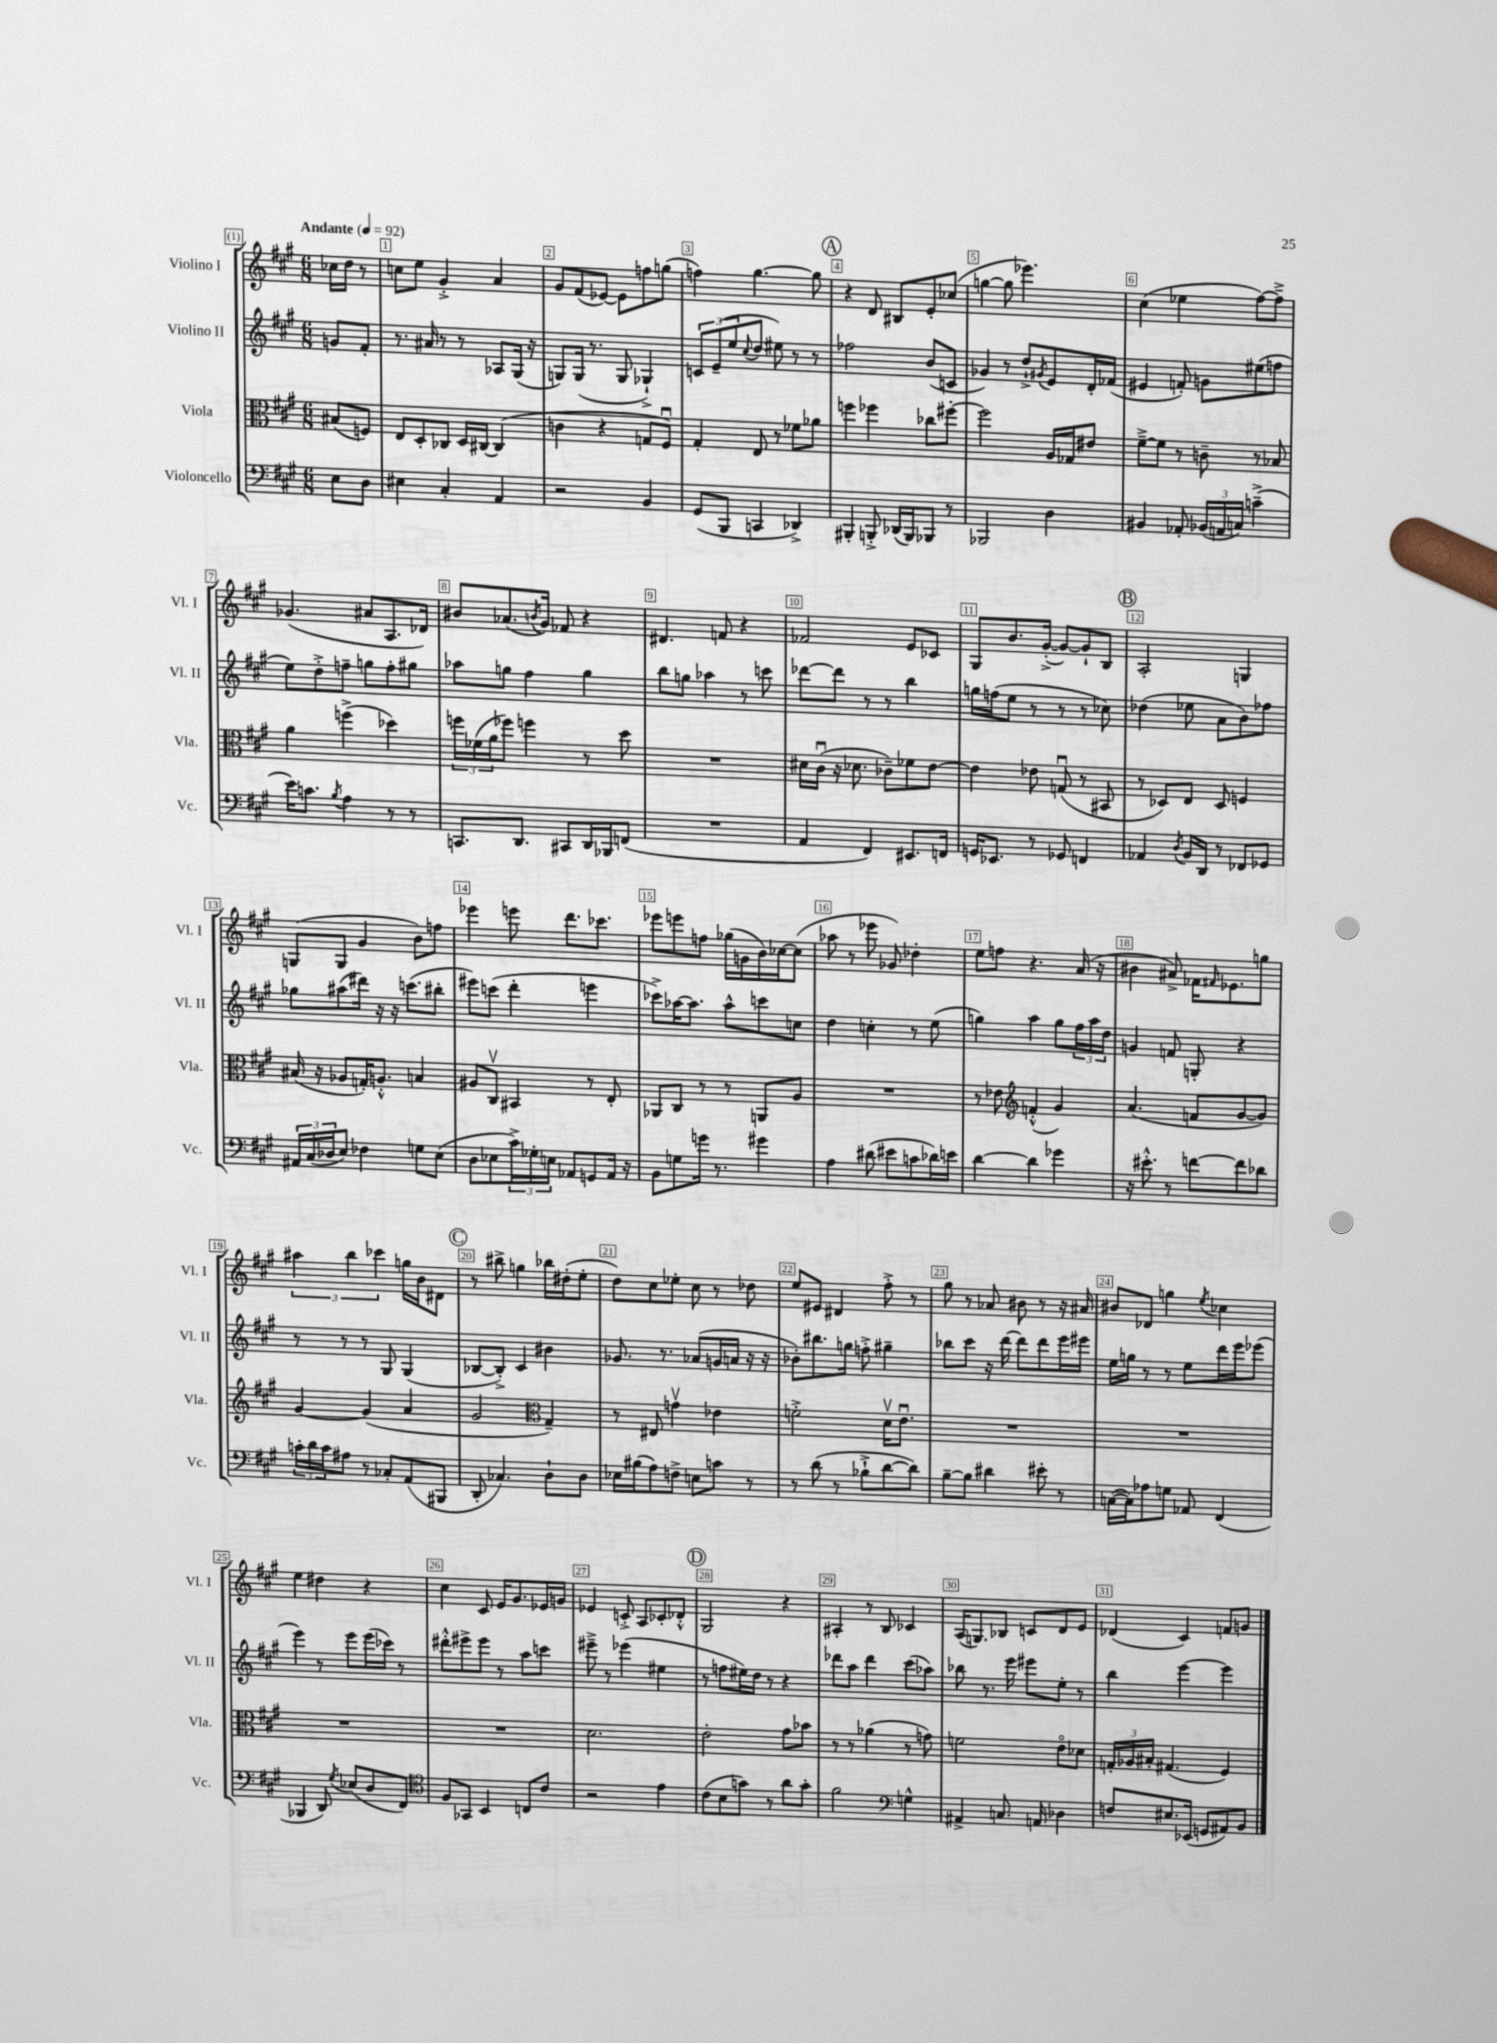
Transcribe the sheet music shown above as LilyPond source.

<<
\new StaffGroup <<
\new Staff = "s0" \with { instrumentName = "Violino I" shortInstrumentName = "Vl. I" } {
    \clef treble \key a \major \numericTimeSignature \time 6/8 \partial 4 \tempo "Andante" 4 = 92
    ces''16 d''16 r8 |
    c''8 e''8 gis'4-.-> a'4 |
    gis'8 fis'8( ees'8~) ees'8 f''8 g''8( |
    f''4) gis''4.~ gis''8 |
    \mark \markup { \circle "A" } r4 d'8 bis8 e'8-. ces''8( |
    g''4~ g''8 ees'''4.) |
    cis''4( ees''4 fis''8~) fis''8---> |
    ges'4.( ais'8 a8. des'16) |
    bis'8 aes'8.( \acciaccatura { b'8 } gis'16) fes'8 r4 |
    dis'4. f'8 r4 |
    fes'2 e'8 ces'8 |
    gis8 b'8. gis'16~-.->( gis'8~) gis'8-! b8 |
    \mark \markup { \circle "B" } a2-. g4 |
    g8( g8 gis'4 b'8) f''8 |
    ees'''4 e'''8 d'''8. ces'''8. |
    ees'''8 e'''8 f''8 ges''16( g'16 b'16) ces''16~ ces''8( |
    aes''8 r8 ees'''8 ges'8) des''4-. |
    e''8 f''8 r4. a'16( r16 |
    bis'4 ais'8->) fes'16 \grace { fis'16 } ees'8. g''8 |
    \tuplet 3/2 { ais''4 b''4 ces'''4 } g''16 b'16 dis'8 |
    \mark \markup { \circle "C" } r8 bis''8-> g''4 bes''16 dis''16-.( e''8-. |
    d''8) cis''8 ees''8-. cis''8 r8 des''8 |
    e''8 eis'8 dis'4 fis''8-.-> r8 |
    gis''8 r8 aes'8 bis'8 r8 r16 ais'16 |
    bis'8 des'8 g''4 \acciaccatura { e''8 } ces''4 |
    e''4 dis''4 r4 |
    cis''4 cis'8 e'16 gis'8. ees'16 g'16 |
    ees'4 c'8-.-> a8 ces'8-. des'8-.-^ |
    \mark \markup { \circle "D" } gis2 r4 |
    ais4-. r8 b8 ces'4 |
    a16( g8.) bes8 c'8 d'8 e'8 |
    des'4( cis'4) f'8 g'8 \bar "|." |
}
\new Staff = "s1" \with { instrumentName = "Violino II" shortInstrumentName = "Vl. II" } {
    \clef treble \key a \major \numericTimeSignature \time 6/8 \partial 4
    g'8 fis'8-. |
    r8. ais'16 r8 r8 aes8 gis16( r16 |
    g8) g16( r8. g8 ges4-!->) |
    \tuplet 3/2 { c'8 e'8--( e''8 } \appoggiatura { cis''8 } d''8 eis''8) r8 r8 |
    \mark \markup { \circle "A" } fes''2 b'8( c'8 |
    ges'4) r8 d''8-!-> \acciaccatura { gis'8 } e'8 d'16-. fes'16( |
    eis'4 f'8-.) g'8 eis''8( f''8 |
    e''8) d''8-.-> f''8-- g''8 f''8-. gis''8 |
    aes''8 g''8 fis''4 g''4 |
    b''8 g''8 aes''4 r8 c'''8 |
    des'''8~ des'''8 r8 r8 b''4 |
    g''16 f''16( e''8 r8 r8 r8 ces''8) |
    \mark \markup { \circle "B" } des''4( ees''8 a'8 b'8) fes''8 |
    ges''8 ais''8( dis'''16) r16 r16 c'''8.( bis''8-. |
    eis'''8) c'''8( d'''4-. e'''4 |
    ces'''8->) aes''16~ aes''8. aes''8-^ c'''8 c''8 |
    d''4 c''4-. r8 e''8( |
    g''4) a''4 g''8 \tuplet 3/2 { fis''16 a''16 d''16 } |
    g'4 f'8 g8-. r4 |
    r8 r8 r8 gis8 gis4( |
    \mark \markup { \circle "C" } bes8~ bes8-.->) cis'4 bis'4 |
    ges'8. r8. aes'8( g'16 a'16 r16 r16 |
    bes'8-.) bis''8. g''16 f''8-.-> gis''4-- |
    bes''8 cis'''8 r16 d'''16~ d'''8 d'''8 e'''16 eis'''16 |
    e''16 g''16 r8 r8 e''8 d'''16 e'''16 ees'''8( |
    e'''4) r8 e'''8 e'''16( ces'''16) r8 |
    dis'''8-.-^ eis'''8-> eis'''8 r8 a''8 c'''8 |
    eis'''8---> r8 ees'''4( eis''4 |
    \mark \markup { \circle "D" } r8 f''8 eis''16) d''16 r8 r4 |
    des'''8 a''8 des'''4 cis'''8( aes''8) |
    bes''8 r8. e'''16 eis'''8 e''8-. r8 |
    b''4 e'''4~ e'''4 \bar "|." |
}
\new Staff = "s2" \with { instrumentName = "Viola" shortInstrumentName = "Vla." } {
    \clef alto \key a \major \numericTimeSignature \time 6/8 \partial 4
    bis8( f8) |
    e8 d8-. ces8 d16 cis16~ cis4( |
    c'4 r4 g8 fis8\downbow) |
    gis4-. e8 r8 fes'8 aes'8 |
    \mark \markup { \circle "A" } f''4 fes''4 ces''8 fis''8~-. |
    fis''2 a16 ges16 eis'8 |
    fis'8~---> fis'8 r8 c'8-- r8 bes8 |
    a'4 f''4->( des''4) |
    \tuplet 3/2 { f''16 fes'16( a'16 } fes''8) f''4 r8 d''8 |
    R2. |
    dis'16 cis'16\downbow( r16 des'8. ces'8--) fes'8 e'8~ |
    e'4 ees'8 g8\downbow( r8 bis,8 |
    \mark \markup { \circle "B" } r8 des8) e8 des8 f4 |
    bis16( r16 aes8 g16-.) a8.-.-^ b4 |
    ais8 cis8\upbow bis,4 r8 e8-. |
    aes,8 cis8 r8 r8 a,8 a8 |
    R2. |
    r8 ees'8 \clef treble f'4-.-^( gis'4) |
    a'4.( f'8 gis'8~ gis'8) |
    gis'4~ gis'4( a'4 |
    \mark \markup { \circle "C" } gis'2 \clef alto gis4--) |
    r8 eis8 g'4\upbow ees'4 |
    f'2-.-> d'16\upbow e'8.\downbow |
    R2. |
    R2. |
    R2. |
    R2. |
    d'2. |
    \mark \markup { \circle "D" } e'2-. gis'8 bes'8 |
    r8 r8 aes'4( r8 g'8) |
    f'2 e'8\flageolet des'8 |
    \tuplet 3/2 { g16-. aes16 bis16-. } gis4.( fis4) \bar "|." |
}
\new Staff = "s3" \with { instrumentName = "Violoncello" shortInstrumentName = "Vc." } {
    \clef bass \key a \major \numericTimeSignature \time 6/8 \partial 4
    e8 d8 |
    eis4 cis4-. a,4 |
    r2 b,4 |
    gis,8( b,,8 c,4 des,4->) |
    \mark \markup { \circle "A" } bis,,4-. b,,8-.-> des,16( b,,16) bes,,8 r8 |
    bes,,2 d4 |
    bis,4 aes,8-. \tuplet 3/2 { bes,16( a,16 c16) } c'4--->( |
    e'16) c'8. \acciaccatura { b8 } a4 r8 r8 |
    c,8. d,8. cis,8 d,16 bes,,16 f,8( |
    R2. |
    a,4 fis,4) eis,8. f,16 |
    g,16 ees,8. r8 ges,8 f,4 |
    \mark \markup { \circle "B" } aes,4 \acciaccatura { d8 } b,16 d,16 r8 fes,8 ges,8 |
    \tuplet 3/2 { ais,16 cis16( des16 } e8) fes4 g8 e8( |
    d8 ees8 \tuplet 3/2 { cis'16->) ges16-. e16 } aes,8 g,8 aes,16 r16 |
    b,8 g8 g'16 r8. gis'4 |
    a4 dis'8( eis'8 c'8 des'16) e'16 |
    d'4~ d'4 ges'4 |
    r16 eis'8.-.-^ r8 f'8~ f'8 des'8 |
    \tuplet 3/2 { c'16-. d'16 c'16 } ais8 r8 ces8-. a,8( bis,,8 |
    \mark \markup { \circle "C" } d,8-. ces4.) d8-! d8 |
    ees16 bis16( a8) f8-> e8 c'8 r8 |
    r8 d'8( r8 bes8-!-> d'8~ d'8) |
    b8~-- b8 dis'4 eis'8-. r8 |
    c16~( c16) aes8 g8 aes,8 fis,4( |
    bes,,4 d,8) \acciaccatura { gis8 } ees8( d8 fis,8) |
    \clef tenor fis8 ges,8 b,4 c8 cis'8 |
    r2 e'4 |
    \mark \markup { \circle "D" } cis'8( b8 g'8) r8 a'8 g'8-. |
    fis'2 \clef bass g4-^ |
    ais,4-> c8. a,16 des4 |
    f8 eis8. ees,16( g,8 ais,8) b,8 \bar "|." |
}
>>
>>
\layout { \context { \Score \override BarNumber.break-visibility = ##(#f #t #t) barNumberVisibility = #all-bar-numbers-visible \override BarNumber.stencil = #(make-stencil-boxer 0.1 0.3 ly:text-interface::print) } }
